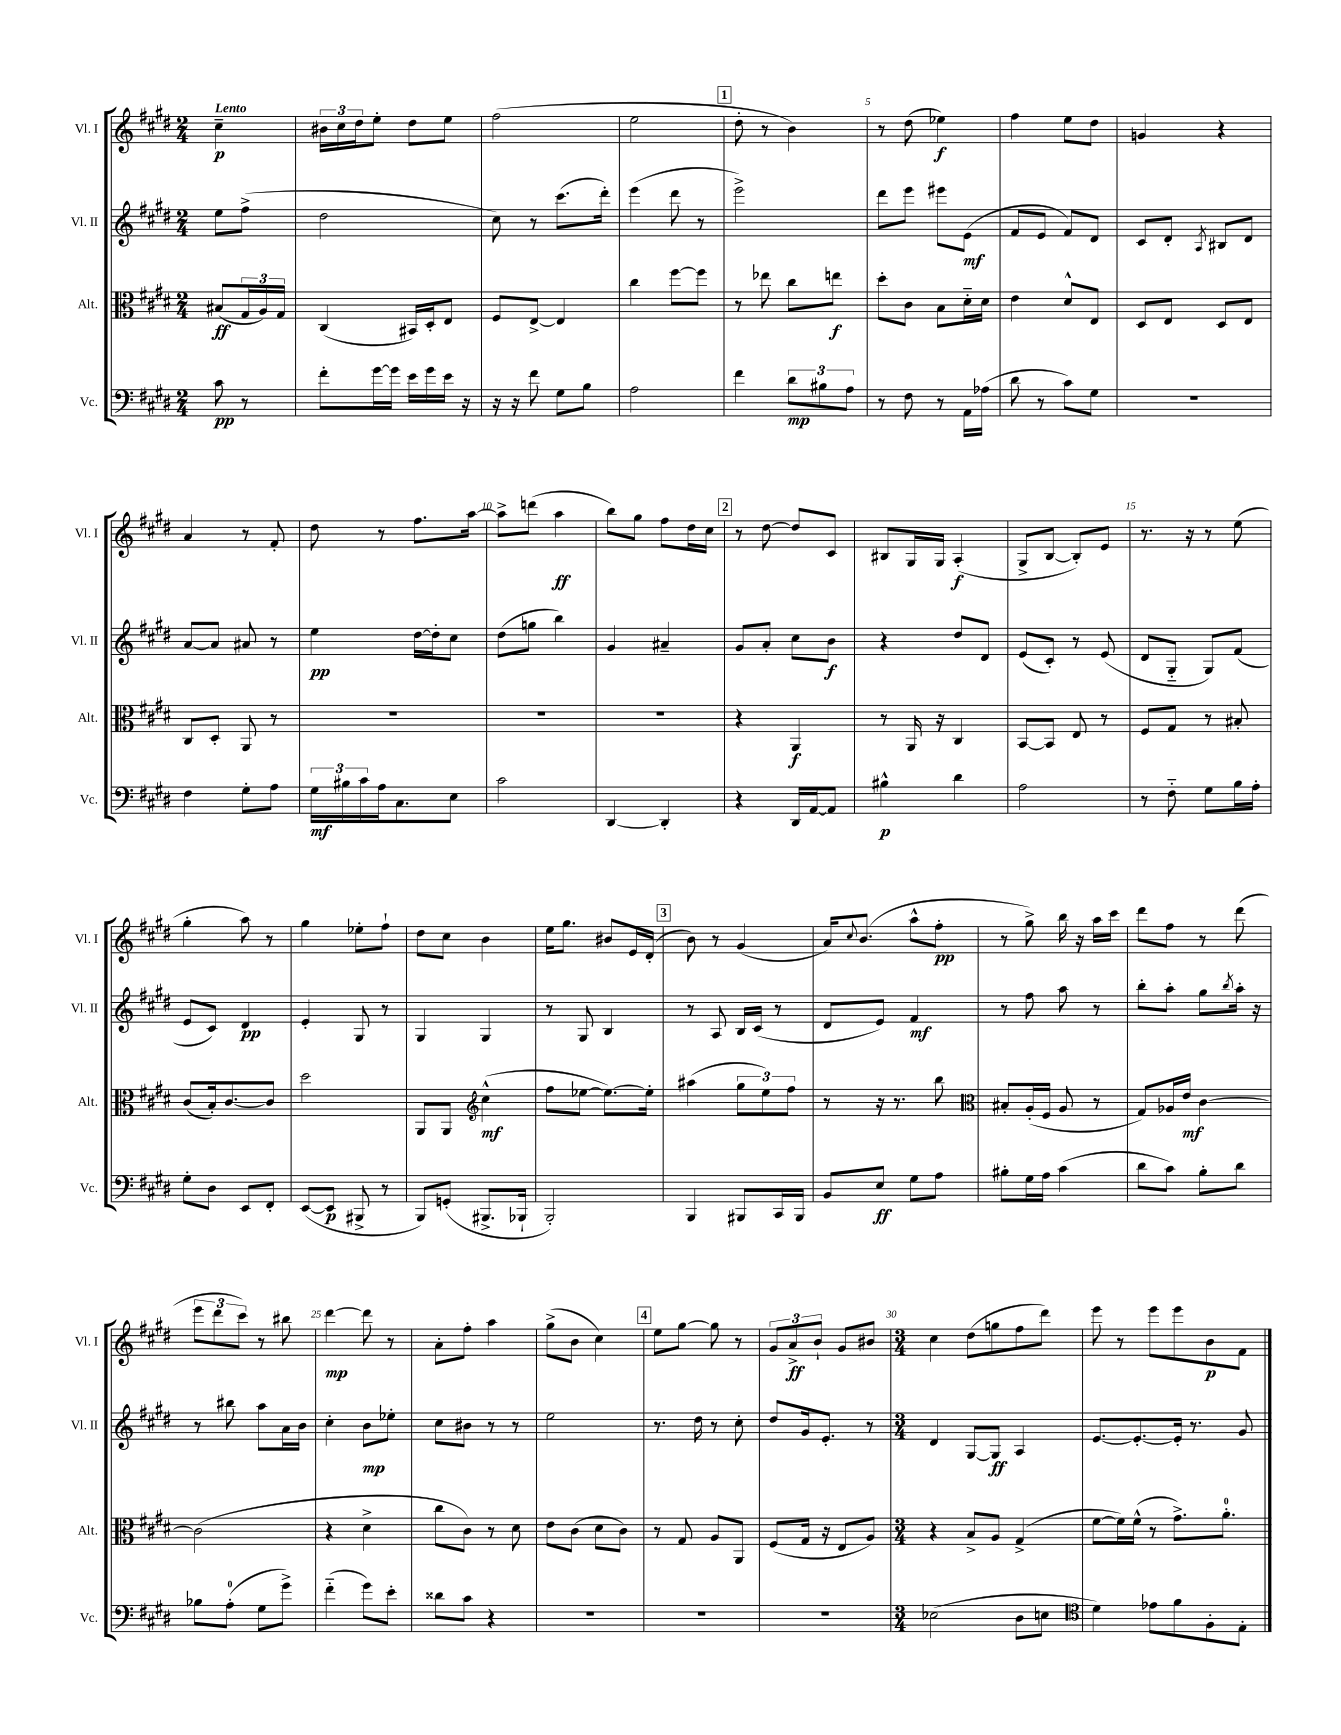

**kern	**kern	**kern	**kern
*staff4	*staff3	*staff2	*staff1
*clefF4	*clefC3	*clefG2	*clefG2
*k[f#c#g#d#]	*k[f#c#g#d#]	*k[f#c#g#d#]	*k[f#c#g#d#]
*M2/4	*M2/4	*M2/4	*M2/4
8c#	(8B#	8ee	4cc#~
8r	24G#	(8ff#^	.
.	24A)	.	.
.	24G#	.	.
=	=	=	=
8f#'	(4C#	2dd#	24b#
.	.	.	24cc#
.	.	.	24dd#
[16g#	.	.	8ee'
16g#]	.	.	.
16e	16BB#)	.	8dd#
16g#	16D#'	.	.
16e	8E	.	8ee
16r	.	.	.
=	=	=	=
16r	8F#	8cc#)	(2ff#
16r	.	.	.
8f#	[8E^	8r	.
8G#	4E]	(8.ccc#	.
8B	.	.	.
.	.	16ddd#')	.
=	=	=	=
2A	4cc#	(4eee	2ee
.	[8ff#	8ddd#	.
.	8ff#]	8r	.
=	=	=	=
4f#	8r	2eee^)	8dd#'
.	8ee-	.	8r
12d#	8cc#	.	4b)
12B#	.	.	.
.	8ee	.	.
12A	.	.	.
=	=	=	=
8r	8dd#'	8ddd#	8r
8F#	8c#	8eee	(8dd#
8r	8B	8eee#	4ee-)
16AA	16d#'~	(8e	.
(16A-	16d#	.	.
=	=	=	=
8d#	4e	8f#	4ff#
8r	.	8e	.
8c#)	8d#^^	8f#)	8ee
8G#	8E	8d#	8dd#
=	=	=	=
2r	8D#	8c#	4g
.	8E	8d#'	.
.	.	8qA	.
.	8D#	8B#	4r
.	8E	8d#	.
=	=	=	=
4F#	8C#	[8a	4a
.	8D#'	8a]	.
8G#'	8AA	8a#	8r
8A	8r	8r	8f#'
=	=	=	=
24G#	2r	4ee	8dd#
24B#	.	.	.
24c#	.	.	.
16A	.	.	8r
8.C#	.	.	.
.	.	[16dd#	8.ff#
.	.	16dd#']	.
8E	.	8cc#	.
.	.	.	[16aa
=	=	=	=
2c#	2r	(8dd#	8aa^]
.	.	8gg	(8ddd
.	.	4bb)	4aa
=	=	=	=
[4DD#	2r	4g#	8bb)
.	.	.	8gg#
4DD#']	.	4a#~	8ff#
.	.	.	16dd#
.	.	.	16cc#
=	=	=	=
4r	4r	8g#	8r
.	.	8a'	[8dd#
16DD#	4AA	8cc#	8dd#]
[16AA	.	.	.
8AA]	.	8b	8c#
=	=	=	=
4B#^^	8r	4r	8B#
.	16AA	.	16G#
.	16r	.	16G#
4d#	4C#	8dd#	(4A'
.	.	8d#	.
=	=	=	=
2A	[8BB	(8e	8G#^
.	8BB]	8c#')	[8B
.	8E	8r	8B'])
.	8r	(8e	8e
=	=	=	=
8r	8F#	8d#	8.r
8F#'~	8G#	8G#'~	.
.	.	.	16r
8G#	8r	8G#)	8r
16B	8B#'	(8f#	(8ee
16A'	.	.	.
=	=	=	=
8G#'	(8c#	8e	4gg#'
8D#	16B')	8c#)	.
.	[8.c#	.	.
8EE	.	4d#	8aa)
8FF#'	8c#]	.	8r
=	=	=	=
([8EE	2dd#	4e'	4gg#
8EE]	.	.	.
8BBB#^	.	8G#	8ee-'
8r	.	8r	8ff#`
=	=	=	=
8BBB)	8AA	4G#	8dd#
(8GG'	8AA	.	8cc#
*	*clefG2	*	*
8.BBB#^	(4cc#^^	4G#	4b
16BBB-`	.	.	.
=	=	=	=
2BBB')	8ff#	8r	16ee
.	.	.	8.gg#
.	[8ee-	8G#	.
.	8.ee-_)	4B	8b#
.	.	.	16e
.	16ee-']	.	(16d#'
=	=	=	=
4BBB	(4aa#	8r	8b)
.	.	8A	8r
8BBB#	12gg#	16B	(4g#
.	.	(16c#	.
.	12ee)	.	.
16CC#	.	8r	.
.	12ff#	.	.
16BBB#	.	.	.
=	=	=	=
8BB	8r	8d#	16a)
.	.	.	8qqcc#
.	.	.	(8.b
8E	16r	8e)	.
.	8.r	.	.
8G#	.	4f#	8aa^^
8A	8bb	.	8ff#'
=	=	=	=
*	*clefC3	*	*
8B#'	8B#'	8r	8r
16G#	(16A'	8ff#	8gg#^)
16A	16F#	.	.
(4c#	8A	8aa	16bb
.	.	.	16r
.	8r	8r	16aa
.	.	.	16ccc#
=	=	=	=
8d#	8G#)	8bb'	8ddd#
8c#)	16A-	8aa'	8ff#
.	16e	.	.
8B'	[4c#	8gg#	8r
.	.	8qbb	.
8d#	.	16aa'	(8ddd#
.	.	16r	.
=	=	=	=
8B-	(2c#]	8r	12eee
.	.	.	12ddd#
(8A'	.	8bb#	.
.	.	.	12ccc#)
8G#	.	8aa	8r
8g#^)	.	16a	8bb#
.	.	16b	.
=	=	=	=
(4f#'~	4r	4cc#'	[4ddd#
8g#)	4d#^	8b	8ddd#]
8e'	.	8ee-'	8r
=	=	=	=
8d##	8cc#	8cc#	8a'
8c#	8c#)	8b#	8ff#'
4r	8r	8r	4aa
.	8d#	8r	.
=	=	=	=
2r	8e	2ee	(8gg#^
.	(8c#	.	8b
.	8d#	.	4cc#)
.	8c#)	.	.
=	=	=	=
2r	8r	8.r	8ee
.	8G#	.	[8gg#
.	.	16dd#	.
.	8A	8r	8gg#]
.	8AA	8cc#'	8r
=	=	=	=
2r	(8F#	8dd#	12g#
.	.	.	12a^
.	16G#	16g#	.
.	.	.	12b`
.	16r	8.e'	.
.	8E	.	8g#
.	8A)	8r	8b#
=	=	=	=
*M3/4	*M3/4	*M3/4	*M3/4
(2E-	4r	4d#	4cc#
.	8B^	[8G#	(8dd#
.	8A	8G#]	8gg
8D#	(4G#^	4A	8ff#
8E	.	.	8ddd#)
=	=	=	=
*clefC4	*	*	*
4d#)	[8f#	[8.e	8eee
.	16f#])	.	8r
.	(16f#^^	8.e'_	.
8e-	8r	.	8eee
8f#	8.g#^)	16e']	8eee
.	.	8.r	.
8F#'	.	.	8b
.	8.a'	.	.
8E'	.	8g#	8f#
==	==	==	==
*-	*-	*-	*-
